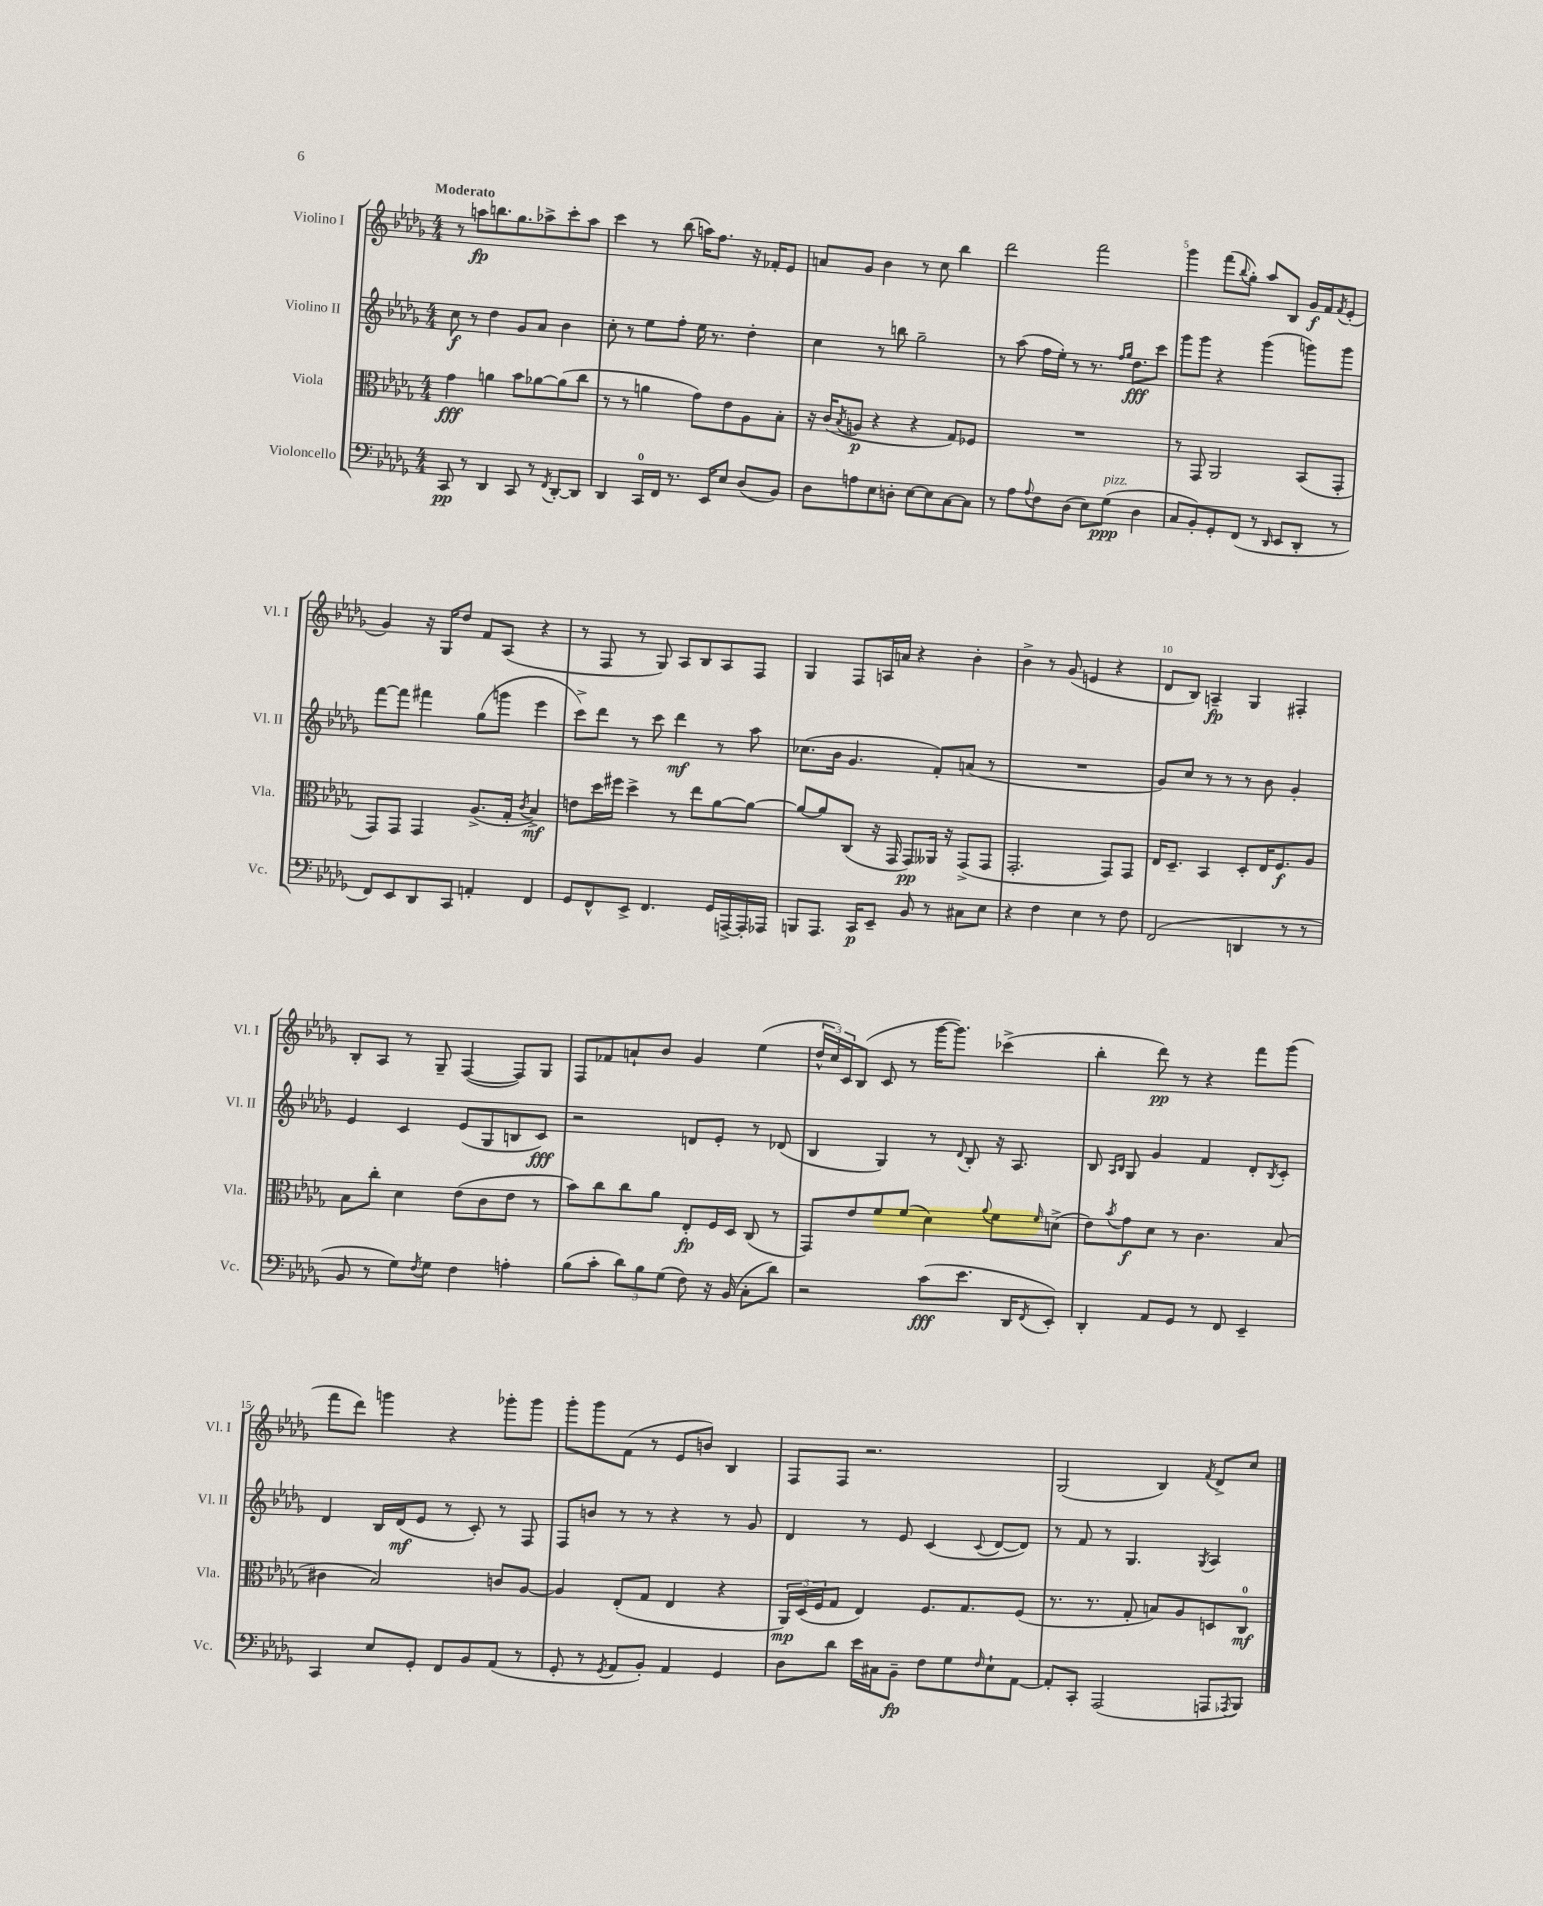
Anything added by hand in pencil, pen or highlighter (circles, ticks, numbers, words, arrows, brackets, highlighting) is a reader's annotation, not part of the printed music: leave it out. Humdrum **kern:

**kern	**kern	**kern	**kern
*staff4	*staff3	*staff2	*staff1
*clefF4	*clefC3	*clefG2	*clefG2
*k[b-e-a-d-g-]	*k[b-e-a-d-g-]	*k[b-e-a-d-g-]	*k[b-e-a-d-g-]
*M4/4	*M4/4	*M4/4	*M4/4
8CC	4g-	8cc	8r
8r	.	8r	8aa
4DD-	4a	4dd-	8.bb
.	.	.	8.gg-
8CC	8b-	8g-	.
8r	[8a-	8a-	8aa-^
8qFF	.	.	.
[8DD-'	(8a-]	4b-	8ccc'
8DD-]	8cc	.	8aa-
=	=	=	=
4DD-	8r	8cc'	4ccc
.	8r	8r	.
16CC	4a	8ee-	8r
16FF	.	.	.
8.r	.	8ff'	(8bb-
.	8g-)	16ee-	16aa)
16EE-	.	8.r	8.ff
8E-	8e-	.	.
(8D-	8A-	4dd-'	16r
.	.	.	16f-'
8BB-)	8B-'	.	8e-
=	=	=	=
8D-	16r	4cc	8a
.	(16c	.	.
.	8qB-	.	.
8A	8A	.	8g-
8E-	4r	8r	4b-
8D'	.	8bb	.
[8E-	4r	2gg-~	8r
8E-]	.	.	8cc
[8C	8G-)	.	4bb-
8C]	8F-	.	.
=	=	=	=
8r	1r	8r	2ddd-
8A-	.	(8aa-	.
8qqA-	.	.	.
8F	.	16ff	.
.	.	16ee-')	.
(8D-	.	8r	.
8E-)	.	8.r	2fff
(8G-	.	.	.
.	.	16qqff	.
.	.	16qqgg-	.
.	.	8.dd-	.
4D-	.	.	.
.	.	8ccc	.
=	=	=	=
8C	8r	8ggg-	4ggg-
8BB-')	8GG-	8ggg-	.
8GG-'	2AA-	4r	(8fff
.	.	.	8qqbb-
(8FF	.	.	8gg-')
8r	.	(4ggg-	8aa-
16qqDD-	.	.	.
8EE-	.	.	8B-
8DD-'	(8BB-	8ggg)	16g-
.	.	.	16f
.	.	.	8qf
8r	8GG-'	8ggg	(8e-'
=	=	=	=
8FF)	8GG-)	[8fff	4g-)
8EE-	8GG-	8fff]	.
8DD-	4GG-	4fff#	16r
.	.	.	16G-
8CC	.	.	8dd-
4AA'	(8.A-^	(8gg-	8f
.	.	8ggg	(8A-
.	16G-'	.	.
.	8qc	.	.
4FF	4B-^)	4eee-	4r
=	=	=	=
8GG-	8e	8ccc^)	8r
8FF^^	16dd-	8ddd-	8F
.	16ff#	.	.
8EE-^	4dd-^	8r	8r
4.FF	.	8ccc	8G-)
.	8r	4ddd-	8A-
.	8ee-	.	8B-
16GG-	[8a-	8r	8A-
[16AAA^	.	.	.
16AAA']	8a-_	8aa-	8F
16AAA-	.	.	.
=	=	=	=
8BBB	8a-_	(8.cc-	4G-
8.AAA-	8a-]	.	.
.	.	16b-	.
.	(8C	4.g-	8F
16CC	.	.	.
8EE-~	16r	.	16A
.	16GG-	.	16a
8BB-	8GG-)	.	4r
8r	16AA--	8f')	.
.	16r	.	.
8C#	(8GG-^	(8a	4b-'
8E-	8GG-	8r	.
=	=	=	=
4r	2.GG-'	1r	4b-^
4F	.	.	8r
.	.	.	(8g-
4E-	.	.	4e
8r	8GG-)	.	4r
8F	8GG-	.	.
=	=	=	=
(2FF	16E-	8g-)	8d-
.	8.D-~	.	.
.	.	8cc	8B-)
.	4BB-	8r	4A~
.	.	8r	.
4DD	8D-'	8r	4G-
.	16E-	8b-	.
.	8.F	.	.
8r	.	4g-'	4F#'
8r	8A-	.	.
=	=	=	=
8BB-	8B-	4e-	8B-'
8r	8cc'	.	8A-
8G-)	4d-	4c	8r
8qF	.	.	.
8G-	.	.	8G-~
4F	(8e-	(8e-	([4F
.	8c	8G-	.
4A'	8e-	8B	8F])
.	8r	8c)	8G-
=	=	=	=
(8B-	8b-)	2r	8F
8c'	8cc	.	8f-
12d-)	8cc	.	8a`
12B-	.	.	.
.	8a-	.	8b-
(12G-	.	.	.
8F)	8E-'	8d	4g-
16r	16F	8e-'	.
(16BB-	16D-	.	.
8C'	(8C	8r	(4ee-
8d-)	8r	(8d-	.
=	=	=	=
2r	8GG-)	4B-	24dd-^^
.	.	.	24cc)
.	.	.	24c
.	8e-	.	(8B-
.	8f	4G-)	8c
.	(8f	.	8r
(8c	4d-)	8r	[16ggg-
.	.	.	8.ggg-])
.	.	8qqd-	.
8.e-	.	8B-'	.
.	8qqa-	.	.
.	8f	16r	(4ccc-^
16DD-	.	8.A-	.
8qFF	16qqf	.	.
8EE-')	(8d^	.	.
=	=	=	=
4DD-'	8e-)	8B-	4bb-'
.	.	16qqA-	.
.	8qb-	16qqB-	.
.	8g-	8G-	.
8AA-	8d-	4g-	8ddd-)
8GG-	8r	.	8r
8r	4.c	4f	4r
8FF	.	.	.
4EE-~	.	8d-'	8fff
.	.	8qB-	.
.	(8B-	8c'	(8ggg-
=	=	=	=
4CC	4c#	4d-	8fff
.	.	.	8ddd-)
8E-	2B-)	16B-	4ggg
.	.	(16d-	.
8GG-'	.	8e-	.
8FF	.	8r	4r
8BB-	.	8c')	.
(8AA-	8c	8r	8ggg-'
8r	[8A-	8F	8ggg-
=	=	=	=
8GG-'	4A-]	8F	8ggg-'
8r	.	8b	8ggg-
8qGG-	.	.	.
8AA-	(8E-'	8r	(8f
8BB-')	8G-	8r	8r
4AA-	4E-	4r	8e-
.	.	.	8b)
4GG-	4r	8r	4B-
.	.	8g-	.
=	=	=	=
8D-	24AA-)	4d-	8F
.	(24D-	.	.
.	24F	.	.
8d-	8G-	.	8F
16e-	4E-)	8r	2.r
16C#	.	.	.
8BB-~	.	8e-	.
8F	8.F	(4c	.
8G-	.	.	.
.	8.G-	.	.
16qqF	.	8qqc	.
8E-`	.	[8d-	.
[8AA-	(8F	8d-])	.
=	=	=	=
8AA-']	8.r	8r	(2G-
8CC'	.	8f	.
.	8.r	.	.
(2AAA-	.	8r	.
.	8G-'	4.G-	.
.	8B)	.	4B-)
.	8A-	.	.
.	.	8qG-	8qf
8AAA	8D	4A-	8d-^
8qAAA-	.	.	.
8BBB-)	8C	.	8cc
==	==	==	==
*-	*-	*-	*-
